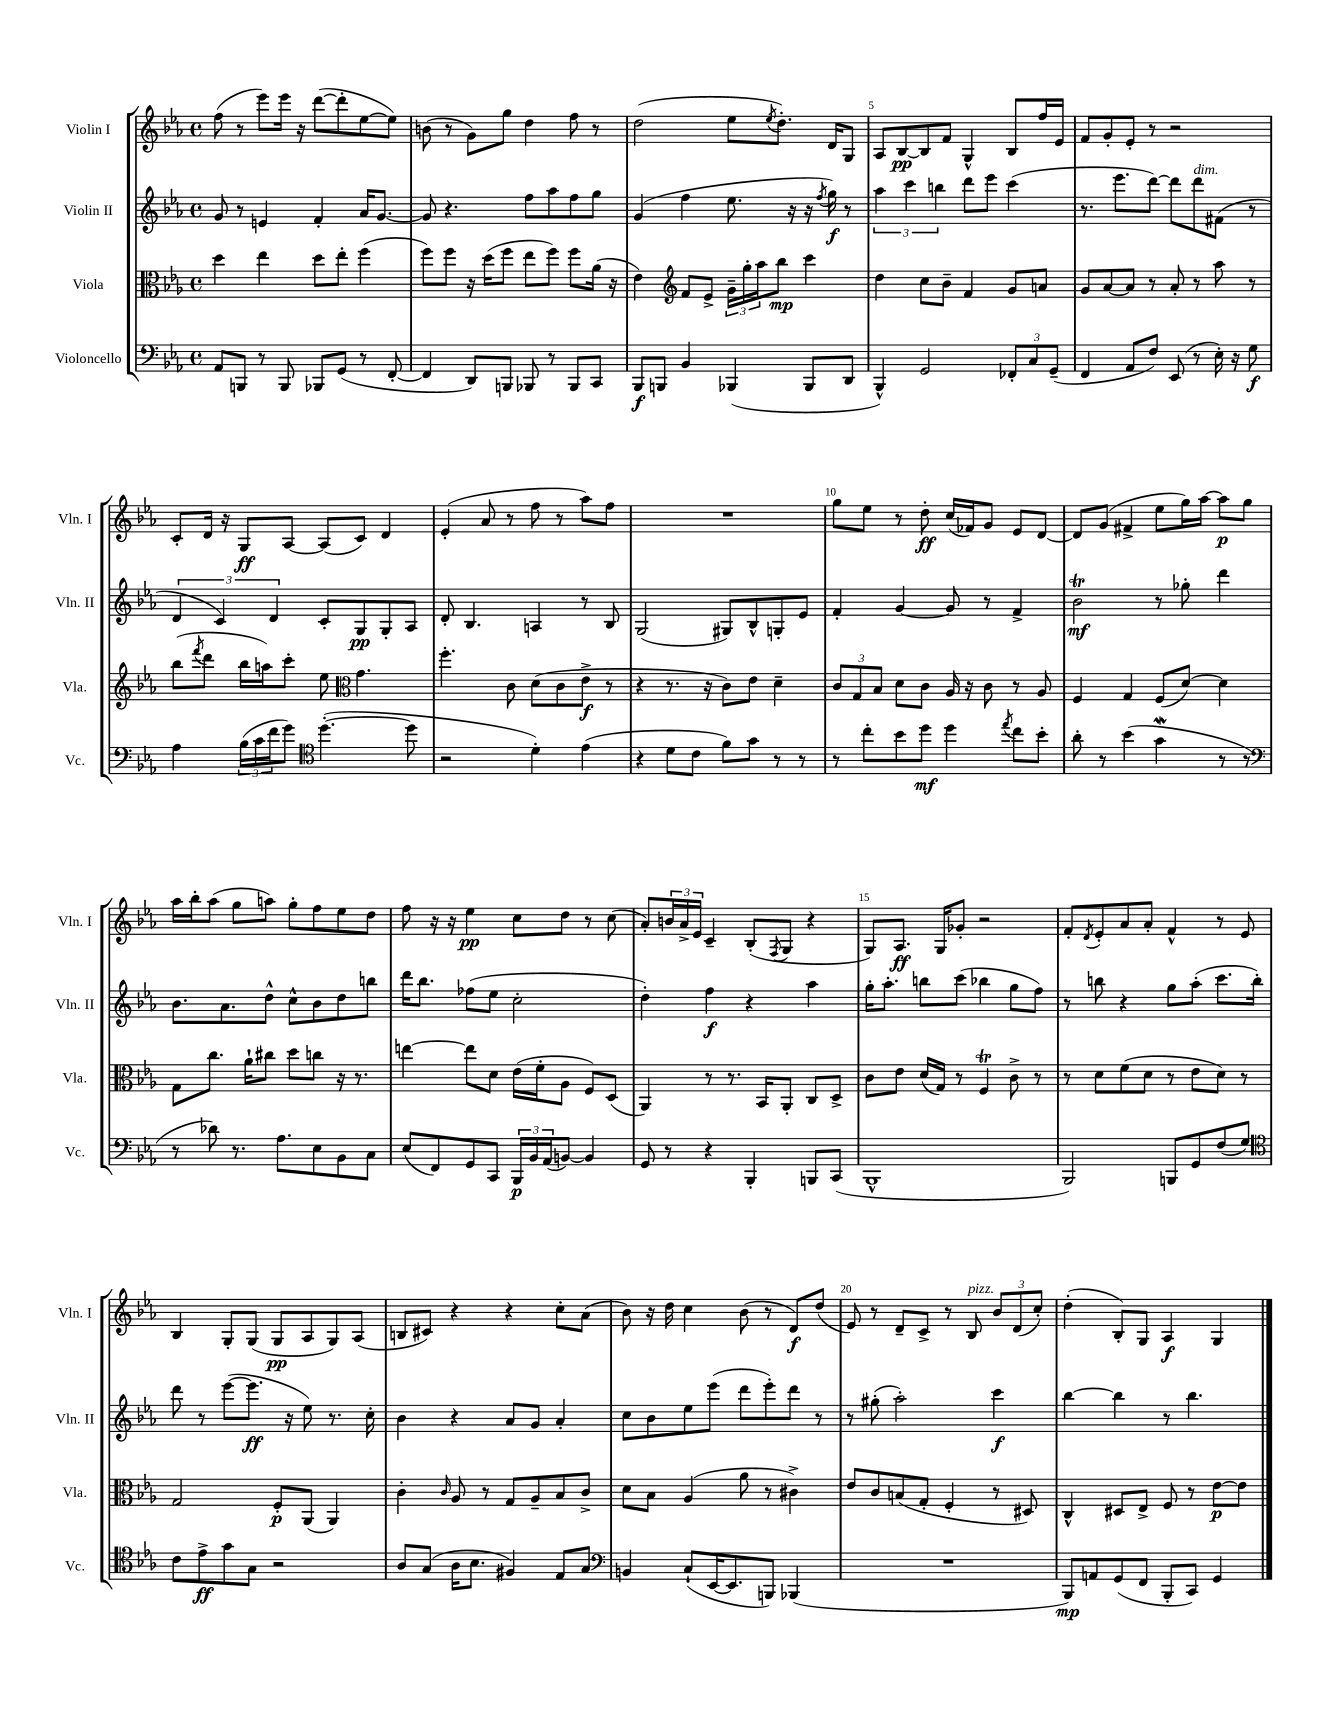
<<
\new StaffGroup <<
\new Staff = "s0" \with { instrumentName = "Violin I" shortInstrumentName = "Vln. I" } {
    \clef treble \key ees \major \defaultTimeSignature \time 4/4
    f''8( r8 ees'''8) ees'''16 r16 d'''8~( d'''8-. ees''8~ ees''8) |
    b'8( r8 g'8) g''8 d''4 f''8 r8 |
    d''2( ees''8 \acciaccatura { ees''8 } d''8.-.) d'16 g8 |
    aes8 bes8~\pp bes8 f'8 g4-^ bes8 f''16 ees'16 |
    f'8 g'8-. ees'8-. r8 r2 |
    c'8-. d'16 r16 g8\ff aes8~ aes8( c'8) d'4 |
    ees'4-.( aes'8 r8 f''8 r8 aes''8) f''8 |
    R1 |
    g''8 ees''8 r8 d''8-.\ff c''16( fes'16) g'8 ees'8 d'8~ |
    d'8 g'8( fis'4-> ees''8 g''16) aes''16~ aes''8\p g''8 |
    aes''16 bes''16-. aes''8( g''8 a''8) g''8-. f''8 ees''8 d''8 |
    f''8 r16 r16 ees''4\pp c''8 d''8 r8 c''8( |
    aes'8-.) \tuplet 3/2 { b'16 aes'16-> ees'16 } c'4-- bes8-.( \acciaccatura { f8 } g8 r4 |
    g8) aes8.\ff g16 ges'8-. r2 |
    f'8-. \acciaccatura { d'8 } ees'8-. aes'8 aes'8-. f'4-^ r8 ees'8 |
    bes4 g8-. g8( g8\pp aes8 g8) aes8( |
    b8 cis'8) r4 r4 c''8-. aes'8( |
    bes'8) r16 d''16 c''4 bes'8( r8 d'8\f) d''8( |
    ees'8) r8 d'8-- c'8-> r8 bes8^\markup { \italic "pizz." } \tuplet 3/2 { bes'8 d'8( c''8-.) } |
    d''4-.( bes8-.) g8 aes4\f g4 \bar "|." |
}
\new Staff = "s1" \with { instrumentName = "Violin II" shortInstrumentName = "Vln. II" } {
    \clef treble \key ees \major \defaultTimeSignature \time 4/4
    g'8 r8 e'4 f'4-. aes'16 g'8.~ |
    g'8 r4. f''8 aes''8 f''8 g''8 |
    g'4( f''4 ees''8. r16 r16 \acciaccatura { f''8 } g''16\f) r8 |
    \tuplet 3/2 { aes''4 c'''4 b''4 } d'''8 ees'''8 c'''4( |
    r8. ees'''8. d'''8~) d'''8 d'''8^\markup { \italic "dim." } fis'8( r8 |
    \tuplet 3/2 { d'4 c'4) d'4 } c'8-. g8\pp g8-. aes8 |
    d'8-. bes4. a4 r8 bes8 |
    g2( gis8) bes8-^ g8-. ees'8 |
    f'4-. g'4~ g'8 r8 f'4-> |
    bes'2\trill\mf r8 ges''8-. d'''4 |
    bes'8. aes'8. d''8-^ c''8-^ bes'8 d''8 b''8 |
    d'''16 bes''8. fes''8( ees''8 c''2-. |
    d''4-.) f''4\f r4 aes''4 |
    g''16-. aes''8.-. b''8 c'''8( bes''4 g''8 f''8) |
    r8 b''8 r4 g''8 aes''8-.( c'''8. b''16-.) |
    d'''8 r8 ees'''8~( ees'''8.\ff r16 ees''8) r8. c''16-. |
    bes'4 r4 aes'8 g'8 aes'4-. |
    c''8 bes'8 ees''8 ees'''8( d'''8 ees'''8-.) d'''8 r8 |
    r8 gis''8-.( aes''2-.) c'''4\f |
    bes''4~ bes''4 r8 bes''4. \bar "|." |
}
\new Staff = "s2" \with { instrumentName = "Viola" shortInstrumentName = "Vla." } {
    \clef alto \key ees \major \defaultTimeSignature \time 4/4
    d''4 ees''4 d''8 ees''8-. f''4( |
    f''8) f''8 r16 d''16( f''8 ees''8 f''8) f''8 aes'16( r16 |
    ees'4) \clef treble f'8 ees'8-> \tuplet 3/2 { g'16-- g''16-. aes''16 } bes''8\mp c'''4 |
    d''4 c''8 bes'8-- f'4 g'8 a'8 |
    g'8 aes'8~ aes'8 r8 aes'8-. r8 aes''8 r8 |
    bes''8( \acciaccatura { f'''8 } d'''8 bes''16 a''16) c'''8-. ees''8 \clef alto g'4. |
    f''4.-. c'8 d'8( c'8 ees'8->\f r8 |
    r4 r8. r16 c'8) ees'8 d'4-- |
    \tuplet 3/2 { c'8 g8 bes8 } d'8 c'8 aes16 r16 c'8 r8 aes8 |
    f4 g4 f8( d'8~) d'4 |
    g8 c''8. aes'16-! cis''8 d''8 c''8 r16 r8. |
    e''4~ e''8 d'8 ees'16( f'16-. aes8 f8) d8( |
    aes,4) r8 r8. bes,16 aes,8-. c8 d8-> |
    c'8 ees'8 d'16( g16) r8 f4\trill c'8-> r8 |
    r8 d'8 f'8( d'8 r8 ees'8 d'8) r8 |
    g2 f8-.\p aes,8( aes,4) |
    c'4-. \grace { c'16 } aes8 r8 g8 aes8-- bes8 c'8-> |
    d'8 bes8 aes4( aes'8 r8 cis'4->) |
    ees'8 c'8 b8( g8-. f4-. r8 dis8) |
    c4-^ dis8 ees8-> f8 r8 ees'8~\p ees'8 \bar "|." |
}
\new Staff = "s3" \with { instrumentName = "Violoncello" shortInstrumentName = "Vc." } {
    \clef bass \key ees \major \defaultTimeSignature \time 4/4
    aes,8 b,,8 r8 b,,8 bes,,8 g,8( r8 f,8~-. |
    f,4 d,8) b,,8 bes,,8 r8 bes,,8 c,8 |
    bes,,8\f b,,8 bes,4 bes,,4( bes,,8 d,8 |
    bes,,4-^) g,2 \tuplet 3/2 { fes,8-. c8 g,8--( } |
    f,4 aes,8 f8) ees,8( r8 ees16-.) r16 g8\f |
    aes4 \tuplet 3/2 { bes16( c'16 f'16 } g'8) \clef tenor d''4.~-.( d''8 |
    r2 d'4-.) ees'4( |
    r4 d'8 c'8 f'8) g'8 r8 r8 |
    r8 c''8-. bes'8 d''8\mf d''4 \acciaccatura { ees''8 } c''8 bes'8-. |
    aes'8-. r8 bes'4( g'4\mordent r8 r8 |
    \clef bass r8 des'8) r8. aes8. ees8 bes,8 c8 |
    ees8( f,8) g,8 c,8 \tuplet 3/2 { bes,,16\p bes,16 aes,16( } b,8~) b,4 |
    g,8 r8 r4 bes,,4-. b,,8 c,8( |
    bes,,1-^ |
    bes,,2) b,,8 g,8 f8( g8) |
    \clef tenor c'8 ees'8->\ff g'8 g8 r2 |
    aes8 g8( aes16 bes8. fis4) ees8 g8 |
    \clef bass b,4 c8-!( ees,16~ ees,8. b,,8) bes,,4( |
    R1 |
    bes,,8\mp) a,8 g,8( f,8 bes,,8-. c,8) g,4 \bar "|." |
}
>>
>>
\layout { \context { \Score currentBarNumber = #2 \override BarNumber.break-visibility = ##(#f #t #t) barNumberVisibility = #(every-nth-bar-number-visible 5) } }
